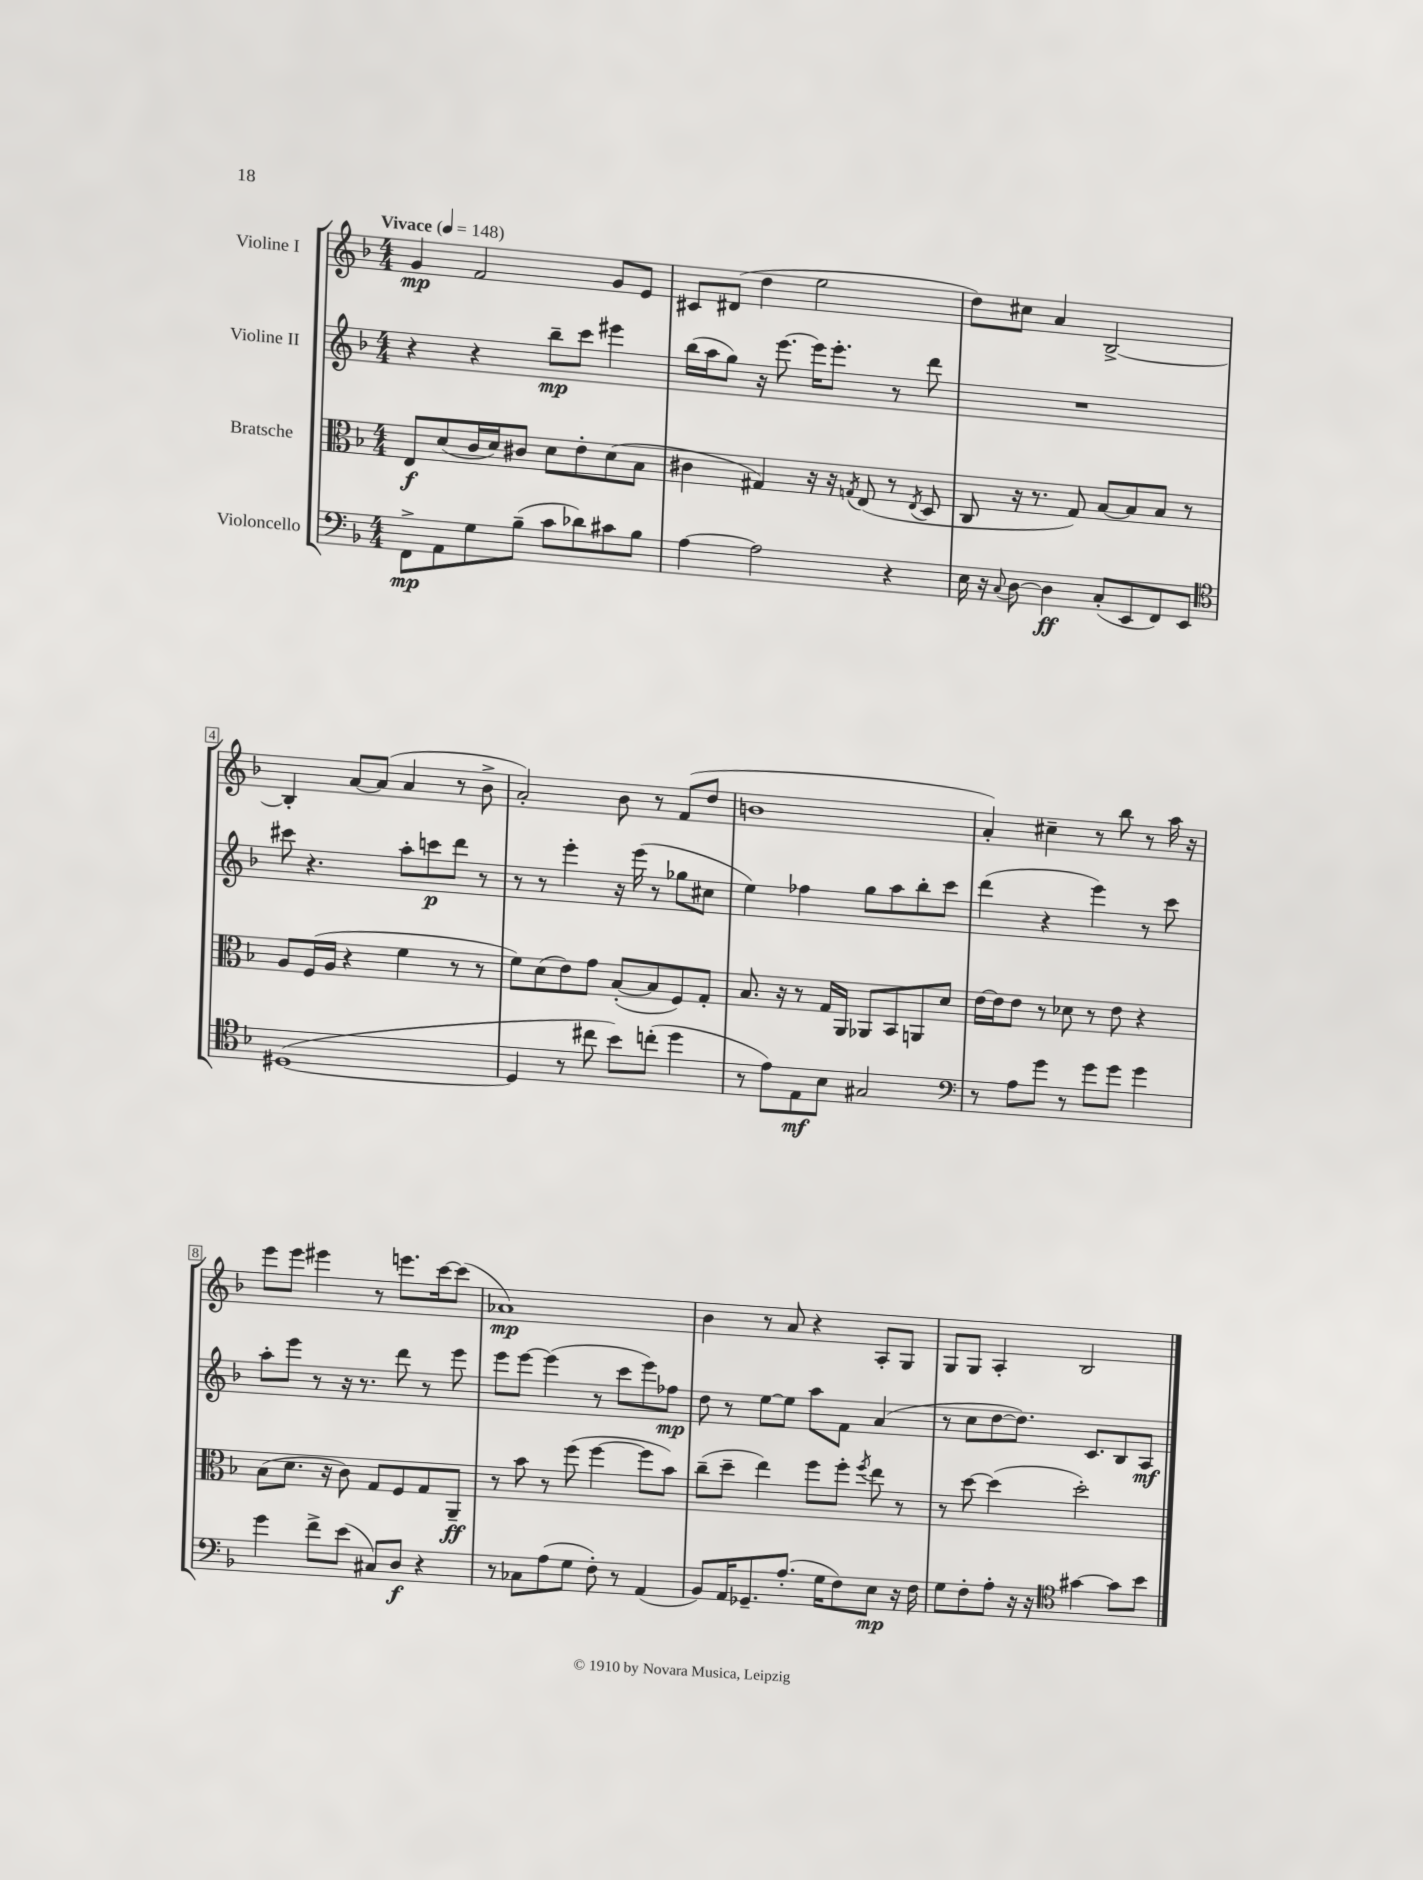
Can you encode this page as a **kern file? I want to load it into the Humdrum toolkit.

**kern	**kern	**kern	**kern
*staff4	*staff3	*staff2	*staff1
*clefF4	*clefC3	*clefG2	*clefG2
*k[b-]	*k[b-]	*k[b-]	*k[b-]
*M4/4	*M4/4	*M4/4	*M4/4
*MM148	*MM148	*MM148	*MM148
8FF^	8E	4r	4g
8AA	(8d	.	.
8G	16c	4r	2f
.	16d)	.	.
(8B-~	8c#	.	.
8c	8d	8bb-~	.
8d-)	8e'	8ccc	.
8c#	(8d	4eee#	8g
8B-	8B-	.	8e
=	=	=	=
[4A	4c#	(16bb-	8c#
.	.	16aa	.
.	.	8gg)	(8d#
2A]	4G#)	16r	4dd
.	.	[8.eee	.
.	16r	16eee]	2ee
.	16r	8.eee'	.
.	8qG	.	.
.	(8E	.	.
4r	8r	8r	.
.	8qE	.	.
.	8D	8ddd	.
=	=	=	=
16E	8C	1r	8dd)
16r	.	.	.
8qqC	.	.	.
[8D	16r	.	8cc#
.	8.r	.	.
4D]	.	.	4a
.	8G)	.	.
(8C'	[8B-	.	[2B-^
8EE	8B-]	.	.
8FF)	8B-	.	.
8EE	8r	.	.
=	=	=	=
*clefC4	*	*	*
([1D#	8A	8ccc#	4B-']
.	(16F	4.r	.
.	16A	.	.
.	4r	.	[8a
.	.	.	(8a]
.	4f	8aa'	4a
.	.	8ccc	.
.	8r	8ddd	8r
.	8r	8r	8b-^
=	=	=	=
4D#]	8f)	8r	2a')
.	(8d	8r	.
8r	8e)	4eee'	.
8cc#	8g	.	.
8b-)	([8B-'	16r	8b-
.	.	(16eee	.
(8cc'	8B-]	8r	8r
4dd	8F)	8gg-	(8f
.	8G'	8cc#	8dd
=	=	=	=
8r	8.B-	4ee)	1b
8e)	.	.	.
.	16r	.	.
8E	8r	4ff-	.
8B-	16G	.	.
.	16AA	.	.
2G#	8AA-	8gg	.
.	8BB-	8aa	.
.	8AA	8bb-'	.
.	8d	8ccc	.
=	=	=	=
*clefF4	*	*	*
8r	[16e	(4ddd	4a')
.	16e]	.	.
8A	8e	.	.
8g	8r	4r	4cc#~
8r	8d-	.	.
8g	8r	4eee)	8r
8g	8e	.	8bb-
4g	4r	8r	8r
.	.	8ccc	16aa
.	.	.	16r
=	=	=	=
4g	(8B-	8aa'	8eee
.	8.d	8eee	8eee
8f^	.	8r	4eee#
.	16r	.	.
(8e	8c)	16r	.
.	.	8.r	.
8C#)	8G	.	8r
8D	8F	8ddd	8.eee
4r	8G	8r	.
.	.	.	[16ccc
.	8AA~	8eee	(8ccc]
=	=	=	=
8r	8r	8eee	1a-)
8C-	8b-	[8eee	.
(8A	8r	(4eee]	.
8G	(8ff	.	.
8F')	[4ff	8r	.
8r	.	8ccc	.
(4AA	8ff]	8eee)	.
.	8b-)	8ff-	.
=	=	=	=
8BB-)	(8cc~	8dd	4b-
16AA	8dd~	8r	.
8.GG-~	.	.	.
.	4ee)	[8ee	8r
(8.A'	.	8ee]	8a
.	8ff	8aa	4r
16G	.	.	.
8F)	8ff'	8f	.
.	8qff	.	.
8E	8ee	(4a	8A'
16r	8r	.	8G
16F	.	.	.
=	=	=	=
8G	8r	8r	8G
8F'	[8dd	8cc	8G
8A'	(4dd]	[8dd	4A'
16r	.	8.dd])	.
16r	.	.	.
*clefC4	*	*	*
[4g#	2dd')	.	2B-
.	.	8.c	.
8g#]	.	8B-	.
8b-	.	8A	.
==	==	==	==
*-	*-	*-	*-
